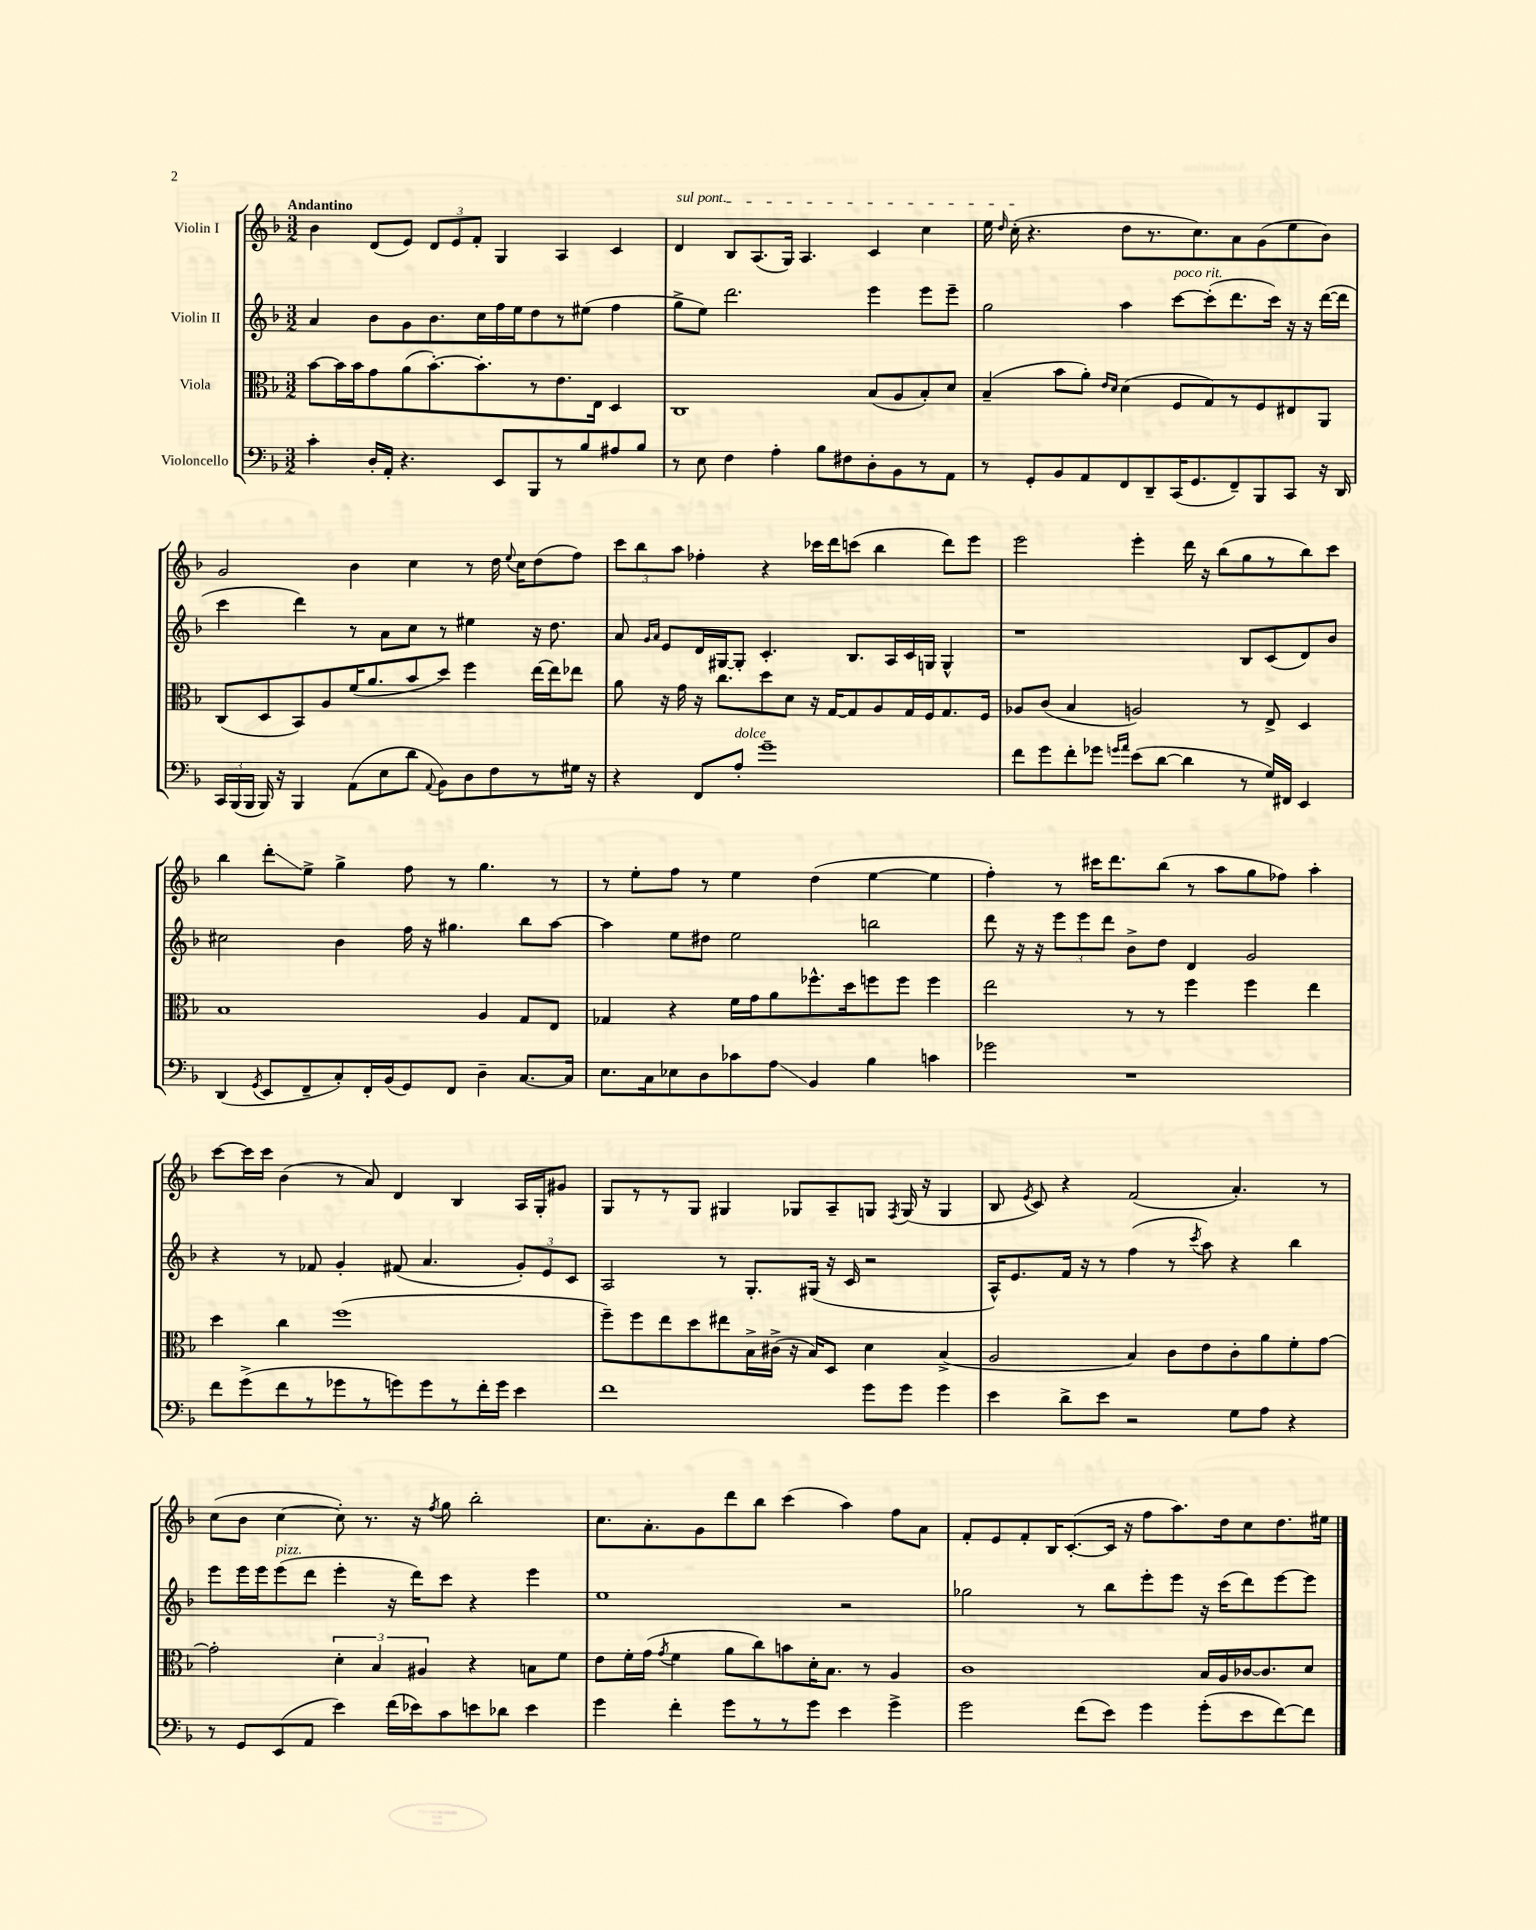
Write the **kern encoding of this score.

**kern	**kern	**kern	**kern
*staff4	*staff3	*staff2	*staff1
*clefF4	*clefC3	*clefG2	*clefG2
*k[b-]	*k[b-]	*k[b-]	*k[b-]
*M3/2	*M3/2	*M3/2	*M3/2
4c'	[8b-	4a	4b-
.	16b-]	.	.
.	16b-	.	.
16D'	8g	8b-	(8d
16AA'	.	.	.
4.r	(8a	8g	8e)
.	[8.b-')	8.b-	12d
.	.	.	12e
.	.	.	12f'
.	8.b-']	16cc	.
8EE	.	16ff	4G
.	.	16ee	.
8BBB-	8r	8dd	.
8r	8.e	8r	4A
8B-	.	(8ee#	.
.	16E	.	.
8A#	4D	4ff	4c
8B-	.	.	.
=	=	=	=
8r	1C	8gg^	4d
8E	.	8ee)	.
4F	.	2.ddd	8B-
.	.	.	(8.A
4A'	.	.	.
.	.	.	16G)
.	.	.	4.A
8B-	.	.	.
8F#	.	.	.
8D'	(8B-	4eee	4c
8BB-	8A	.	.
8r	8B-')	8eee	4cc
8AA	8d	8eee~	.
=	=	=	=
8r	(4B-~	2gg	16ee
.	.	.	16qqdd
.	.	.	(16cc'
8GG'	.	.	4.r
8BB-	8b-	.	.
8AA	8a')	.	.
.	16qqe	.	.
.	16qqd	.	.
8FF	(4d	4aa	8dd
8DD~	.	.	8.r
(16CC	8F	[8ccc	.
8.GG	.	.	8.cc)
.	8G)	(8ccc']	.
8FF~)	8r	8.ddd	8a
8BBB-	8F	.	(8g
.	.	16ccc)	.
8CC	8E#	16r	8ee
.	.	16r	.
16r	8AA	([16ddd	8b-)
16DD	.	16ddd]	.
=	=	=	=
24CC	(8C	4ccc	2g
(24BBB-	.	.	.
24BBB-	.	.	.
16BBB-)	8D	.	.
16r	.	.	.
4BBB-	8BB-)	4ddd)	.
.	8A	.	.
(8AA	(16f	8r	4b-
.	8.a	.	.
8E	.	8a	.
8d	8b-	8cc	4cc
8qqAA	.	.	.
8BB-)	8dd)	8r	.
8D	4ff	4ee#	8r
8F	.	.	16dd
.	.	.	8qqee
.	.	.	16cc
8r	[16ee	16r	(8dd
.	16ee]	8.dd	.
16G#	8ee-	.	8ff)
16r	.	.	.
=	=	=	=
4r	8a	8a	12ccc
.	.	.	12bb-
.	.	16qqg	.
.	.	16qqa	.
.	16r	8e	.
.	.	.	12aa
.	16g	.	.
8FF	16r	16d	4ff-'
.	8.cc	[16G#	.
8A'	.	8G#']	.
1g~	8dd	4.c'	4r
.	8d	.	.
.	16r	.	16ccc-
.	[16G	.	16ddd
.	8G]	8.B-	(8ccc
.	8A	.	4bb-
.	.	16A	.
.	16G	16c	.
.	16F	16G	.
.	8.G	4G^^	8ddd)
.	.	.	8eee
.	16F	.	.
=	=	=	=
8f	8A-	1r	2eee
8g	(8c	.	.
8f'	4B-	.	.
8g-	.	.	.
16qqg	.	.	.
16qqa	.	.	.
(8e	2A)	.	4eee'
[8d	.	.	.
4d]	.	.	16ddd
.	.	.	16r
.	.	.	(8bb-
8r	8r	8B-	8gg
16G)	8E^	(8c	8r
16FF#	.	.	.
4EE	4D	8d)	8bb-)
.	.	8b-	8ccc
=	=	=	=
(4DD	1B-	2cc#	4bb-
8qGG	.	.	.
8EE	.	.	8ddd'
8FF~	.	.	8ee^
8C')	.	4b-	4gg^
16FF'	.	.	.
(16BB-	.	.	.
8GG)	.	16ff	8ff
.	.	16r	.
8FF	.	4.gg#	8r
4D~	4A	.	4.gg
[8.C	8G	8bb-	.
.	8E	[8aa	8r
16C]	.	.	.
=	=	=	=
8.E	4G-	4aa]	8r
.	.	.	8ee'
16C	.	.	.
8E-	4r	8ee	8ff
8D	.	8dd#	8r
8c-	16f	2ee	4ee
.	16g	.	.
8A	8a	.	.
4BB-	8.ff-^^	.	(4dd
.	16dd	.	.
4B-	8ff	2bb	[4ee
.	8ff	.	.
4c	4ff	.	4ee]
=	=	=	=
2g-	2ee	8ddd	4ff')
.	.	16r	.
.	.	16r	.
.	.	12eee	8r
.	.	12eee	.
.	.	.	16ccc#
.	.	12ddd	.
.	.	.	8.ddd
1r	8r	8b-^	.
.	8r	8dd	(8bb-
.	4ff	4d	8r
.	.	.	8aa
.	4ff	2g	8gg
.	.	.	8ff-)
.	4ee	.	4aa'
=	=	=	=
8f	4dd	4r	[8ccc
(8g^	.	.	16ccc]
.	.	.	16ccc
8f	4cc	8r	(4b-
8r	.	8f-	.
8g-	(1ff	4g'	8r
8r	.	.	8a)
8g)	.	(8f#	4d
8g	.	4.a	.
8r	.	.	4B-
16f'	.	.	.
16g	.	.	.
4e	.	12g')	16A
.	.	.	16G'
.	.	12e	.
.	.	.	8g#
.	.	12c	.
=	=	=	=
1f	8ff~)	2A	8G
.	8ff	.	8r
.	8ee	.	8r
.	8dd	.	8G
.	8ee#	8r	4G#
.	16B-^	8.G'	.
.	(16c#^	.	.
.	16r	.	8G-
.	16B-)	(16G#	.
.	8D	16r	8A~
.	.	16c	.
8g	4d	2r	8G
.	.	.	8qF
8g	.	.	(16G
.	.	.	16r
4g	(4B-^	.	4G
=	=	=	=
4e	2A	16A^^)	8B-
.	.	8.e	.
.	.	.	8qe
.	.	.	8c)
8d^	.	16f	4r
.	.	16r	.
8e	.	8r	.
2r	4B-)	(4ff	(2f
.	8c	8r	.
.	.	8qccc	.
.	8e	8aa)	.
8G	8c'	4r	4.a')
8A	8a	.	.
4r	8f'	4bb-	.
.	[8g	.	8r
=	=	=	=
8r	2g']	8eee	(8cc
8GG	.	16eee	8b-
.	.	16eee	.
(8EE	.	(8eee	[4cc
8AA	.	8ddd	.
4e)	6d'	4eee'	8cc'])
.	.	.	8.r
.	6B-	.	.
(16f	.	16r	.
16e-)	.	16ddd)	16r
.	6A#	.	.
.	.	.	8qff
8c	.	8ccc	8gg
8e	4r	4r	2bb-'
8d-	.	.	.
4e	8B	4eee	.
.	8f	.	.
=	=	=	=
4g	8e	1ee	8.cc
.	16f'	.	.
.	(16g	.	8.a'
.	8qg	.	.
4f'	4f	.	.
.	.	.	8g
8g	8a	.	8ddd
8r	8cc)	.	8bb-
8r	8b	.	(4ccc
8g	16d'	.	.
.	8.B-	.	.
4e	.	2r	4aa)
.	8r	.	.
4g^	4A	.	8ff
.	.	.	8a
=	=	=	=
2g	1c	2gg-	8f'
.	.	.	8e
.	.	.	8f'
.	.	.	16B-
.	.	.	([8.c'
(8f	.	8r	.
8e)	.	8bb-	16c]
.	.	.	16r
4g	.	8eee'	8ff
.	.	8eee	8.aa)
(8g'	16B-	16r	.
.	16A	(16ccc	16dd
8e	[16c-	8ddd)	8cc
.	8.c-]	.	.
[8f)	.	[8eee	8.dd
8f]	8d	8eee]	.
.	.	.	16ee#
==	==	==	==
*-	*-	*-	*-
